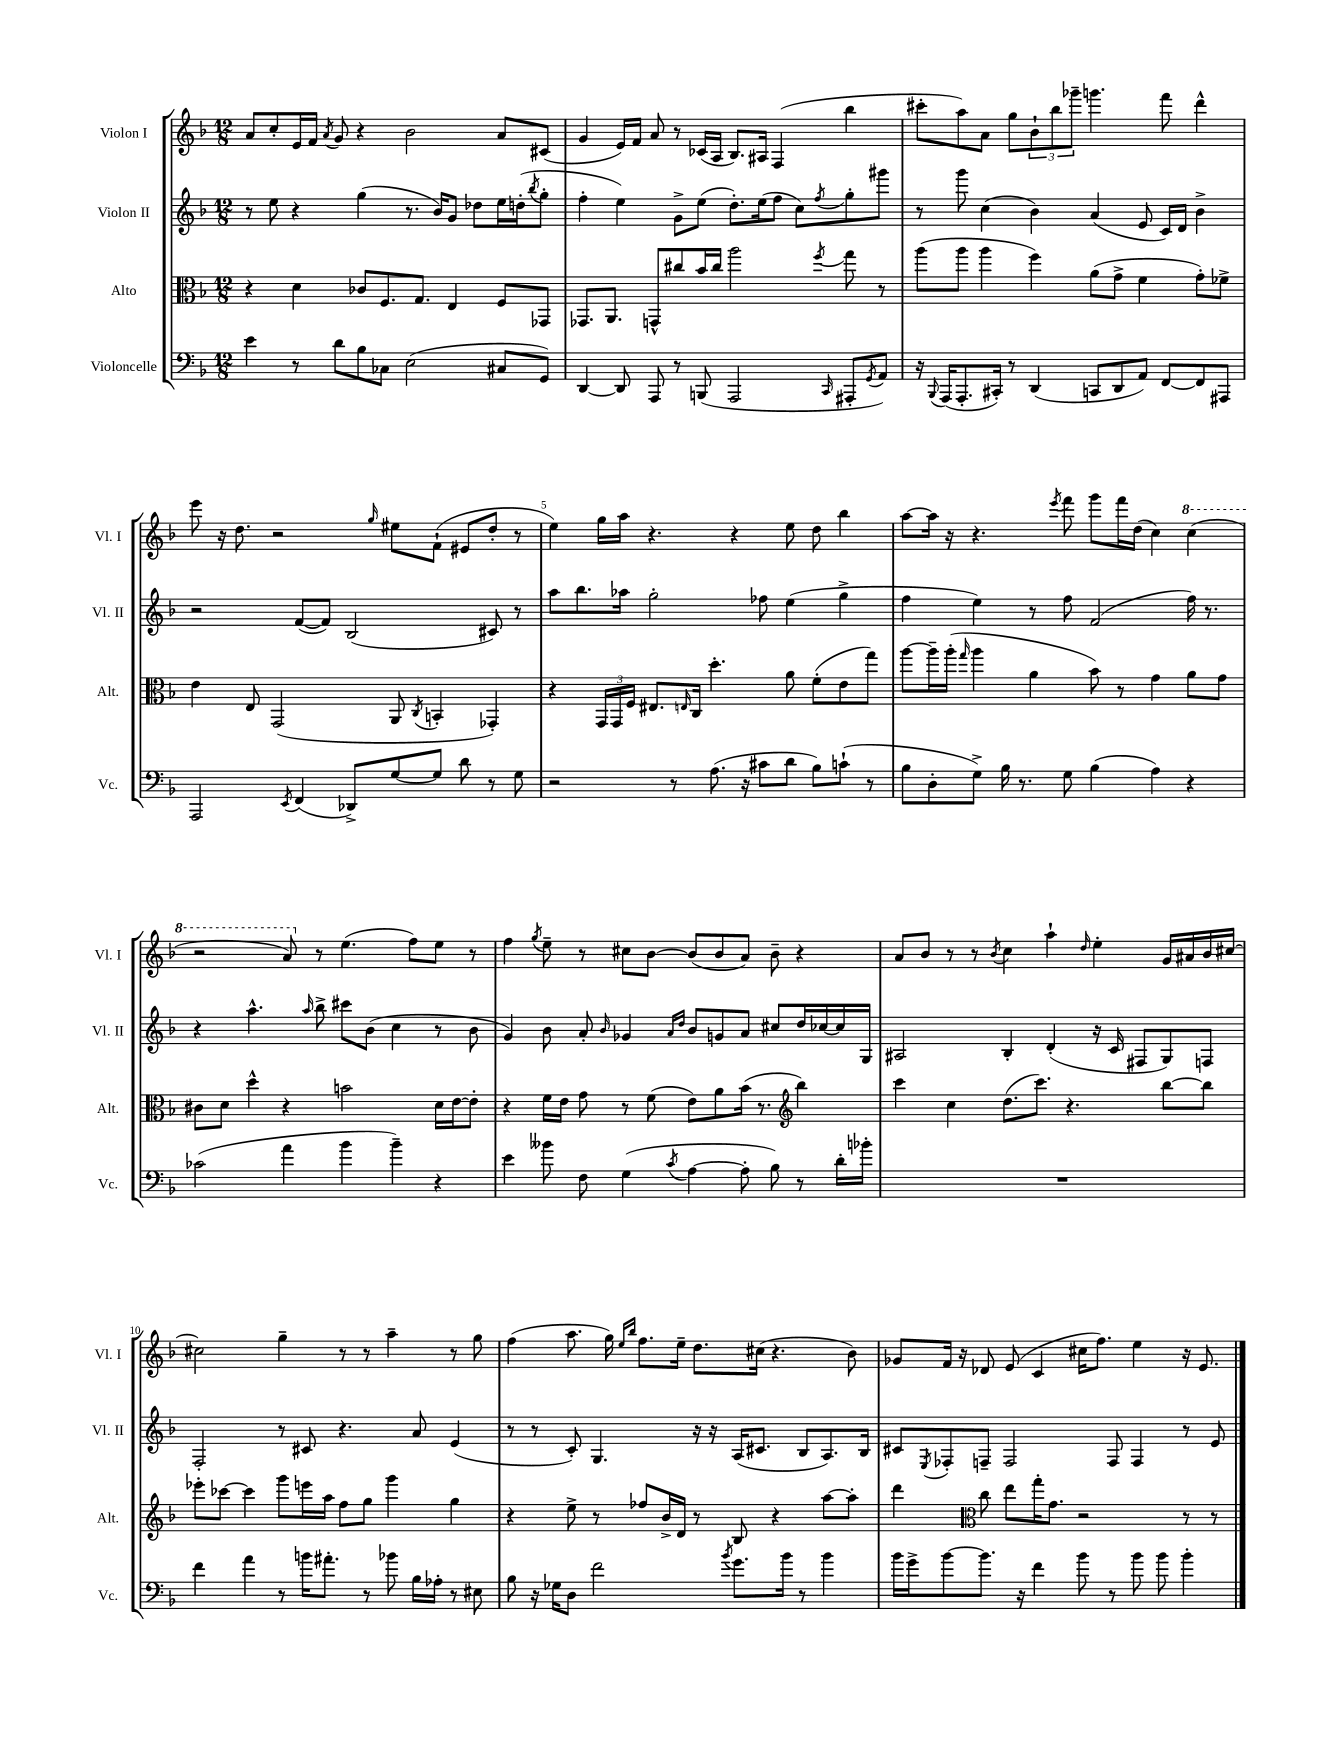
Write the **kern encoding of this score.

**kern	**kern	**kern	**kern
*part4	*part3	*part2	*part1
*staff4	*staff3	*staff2	*staff1
*I"Violoncelle	*I"Alto	*I"Violon II	*I"Violon I
*I'Vc.	*I'Alt.	*I'Vl. II	*I'Vl. I
*clefF4	*clefC3	*clefG2	*clefG2
*k[b-]	*k[b-]	*k[b-]	*k[b-]
*M12/8	*M12/8	*M12/8	*M12/8
=1	=1	=1	=1
4e\	4r	8r	8a/L
.	.	8ee\	8cc'/
8r	4d\	4r	16e/L
.	.	.	16f/JJ
.	.	.	8qa/
8d\L	.	.	8g/
8B-\	8c-X/L	(4gg\	4r
8C-X\J	8.F/	.	.
(2E\	.	8.r	2b-\
.	8.G/J	.	.
.	.	16b-/KL)	.
.	4E/	8g/J	.
.	.	8dd-X\L	.
8C#X/L	8F/L	16ee\L	8a/L
.	.	(16ddn'\J	.
.	.	8qbb-/	.
8GG/J)	8GG-X/J	8gg'\J	(8c#X/J
=2	=2	=2	=2
[4DD/	8.GG-X/L	4ff'\	4g/
.	8.AA/J	.	.
8DD/]	.	4ee\)	16e/LL)
.	.	.	16f/JJ
8AAA/	8GGn^^/L	.	8a/
8r	8cc#X/	8g^\L	8r
(8BBBn/	16b-/L	(8ee\J	(16c-X/LL
.	16cc#/JJ	.	16A/JJ
2AAA/	2aa\	8.dd'\L)	8.B-/L)
.	.	(16ee\k	16A#X/Jk
.	.	8ff\J	(4F/
.	.	8cc\L)	.
16qqCC/	8qff/	8qff/	.
8AAA#X'/L	8gg\	8gg'\	4bb-\
8qGG/	.	.	.
8AA/J)	8r	8ggg#X\J	.
=3	=3	=3	=3
16r	(8aa\L	8r	8ccc#X'\L
8qqBBB-/	.	.	.
(16AAA/KL	.	.	.
8.AAA'/	8aa\J	8ggg\	8aa\)
.	4aa\	(4cc\	8a\J
16CC#X'/Jk)	.	.	.
8r	.	.	8gg\L
(4DD/	4ff\)	4b-\)	12b-`\
.	.	.	12bb-\
.	.	.	12ggg-X~\J
8CCn/L	(8a\L	(4a/	4.gggn\
8DD/	8g^\J	.	.
8AA/J)	4f\	8e/	.
[8FF/L	.	16c/LL)	8fff\
.	.	16d/JJ	.
8FF/]	8g'\L)	4b-^\	4ddd^^\
8AAA#X/J	8f-X^\J	.	.
!!LO:LB:g=z
=4	=4	=4	=4
2AAA/	4e\	2r	8eee\
.	.	.	16r
.	.	.	8.dd\
.	8E/	.	.
.	(2GG/	.	2r
8qEE/	.	.	.
(4FF/	.	([8f/L	.
.	.	8f/J])	.
8DD-X^/L)	.	(2B-/	.
.	.	.	16qqgg/
[8G/	8AA/	.	8ee#X\L
.	8qC/	.	.
8G/J]	4BBn'/	.	(8f`\J
8d\	.	.	8e#X/L
8r	4GG-X'/)	8c#X/)	8dd'/J
8G\	.	8r	8r
=5	=5	=5	=5
2r	4r	8aa\L	4ee\)
.	.	8.bb-\	.
.	24GG/LL	.	16gg\LL
.	24GG/	.	.
.	.	16aa-X\Jk	16aa\JJ
.	24F/JJ	.	.
.	8.E#X/L	2gg'\	4.r
8r	.	.	.
.	16qqEn/	.	.
.	16C/Jk	.	.
(8.A\	4.dd'\	.	.
.	.	.	4r
16r	.	.	.
8c#X\L	.	8ff-X\	.
8d\J	8a\	(4ee\	8ee\
8B-\L)	(8f'\L	.	8dd\
(8cn`\J	8e\	4gg^\	4bb-\
8r	8gg\J)	.	.
=6	=6	=6	=6
8B-\L	[8aa\L	4ff\	[8aa\L
8D'\	16aa~\L]	.	16aa\Jk]
.	(16aa'\JJ	.	16r
.	16qqgg/	.	.
8G^\J)	4aa\	4ee\)	4.r
16B-\	.	.	.
8.r	.	.	.
.	4a\	8r	.
.	.	.	8qeee/
8G\	.	8ff\	8fff\
(4B-\	8b-\)	(2f/	8ggg\L
.	8r	.	16fff\L
.	.	.	(16dd\JJ
4A\)	4g\	.	4cc\)
*	*	*	*8va
4r	8a\L	16ff\)	(4ccc\
.	.	8.r	.
.	8g\J	.	.
!!LO:LB:g=z
=7	=7	=7	=7
(2c-X\	8c#X\L	4r	2r
.	8d\J	.	.
.	4dd^^\	4.aa^^\	.
4a\	4r	.	8aa/)
.	.	16qqaa/	.
*	*	*	*X8va
.	.	8bb-^\	8r
4b-\	2bn\	8ccc#X\L	(4.ee\
.	.	(8b-\J	.
4b-~\)	.	4cc\	.
.	.	.	8ff\L)
4r	16d\LL	8r	8ee\J
.	[16e\J	.	.
.	8e'\J]	8b-\	8r
=8	=8	=8	=8
4e\	4r	4g/)	4ff\
.	.	.	8qgg/
8b--X\	16f\LL	8b-\	8ee~\
.	16e\JJ	.	.
8F\	8g\	8a'/	8r
.	.	16qqb-/	.
(4G\	8r	4g-X/	8cc#X\L
.	(8f\	.	[8b-\J
.	.	16qqa/LL	.
8qc/	.	16qqdd/JJ	.
[4A\	8e\L)	8b-/L	(8b-/L]
.	8a\	8gn/	8b-/
8A'\]	(16b-\Jk	8a/J	8a/J)
.	8.r	.	.
8B-\)	.	8cc#X/L	8b-~\
*	*clefG2	*	*
8r	4bb-\)	16dd/L	4r
.	.	[16cc-X/	.
16d'\LL	.	16cc-/]	.
16b-X'\JJ	.	16G/JJ	.
=9	=9	=9	=9
1.r	4ccc\	2A#X/	8a/L
.	.	.	8b-/J
.	4cc\	.	8r
.	.	.	8r
.	.	.	8qb-/
.	(8.dd\L	4B-'/	4cc\
.	8.ccc\J)	.	.
.	.	(4d'/	4aa`\
.	4.r	.	.
.	.	.	16qqdd/
.	.	16r	4ee'\
.	.	16c/	.
.	.	8F#X/L	.
.	[8bb-\L	8G/)	16g/LL
.	.	.	16a#X/
.	8bb-\J]	8Fn/J	16b-/
.	.	.	[16cc#X/JJ
!!LO:LB:g=z
=10	=10	=10	=10
4f\	8eee-X'\L	2F'/	2cc#X\]
.	[8ccc-X\J	.	.
4a\	4ccc-\]	.	.
8r	8ggg\L	8r	4gg~\
16bn\KL	16eeen\L	8c#X/	.
8.a#X'\J	16aa\JJ	.	.
.	8ff\L	4.r	8r
8r	8gg\J	.	8r
8b-X\	4ggg\	.	4aa~\
16B-\LL	.	8a/	.
16A-X'\JJ	.	.	.
8r	4gg\	(4e/	8r
8E#X\	.	.	8gg\
=11	=11	=11	=11
8B-\	4r	8r	(4ff\
16r	.	8r	.
16G-X\KL	.	.	.
8D\J	8ee^\	8c'/)	8.aa\
2f\	8r	4.G/	.
.	.	.	16gg\)
.	.	.	16qqee/LL
.	.	.	16qqbb-/JJ
.	8ff-X/L	.	8.ff\L
.	16b-^/L	.	.
.	16d/JJ	.	16ee~\Jk
.	8r	16r	8.dd\L
.	.	16r	.
8qb-/	.	.	.
8.g\L	8B-/	(16A/KL	.
.	.	8.c#X/J	(16cc#X\Jk
.	4r	.	4.r
16b-\Jk	.	.	.
8r	.	8B-/L	.
4b-\	[8aa\L	8.A/)	.
.	8aa'\J]	.	8b-\)
.	.	16B-/Jk	.
=12	=12	=12	=12
16b-\LL	4ddd\	8c#X/L	8g-X/L
16g^\J	.	.	.
.	.	8qE/	.
[8b-\	.	8F-X'/	16f/Jk
.	.	.	16r
*	*clefC3	*	*
8.b-\J]	8cc\	8Fn~/J	8d-X/
.	8ee\L	2F/	(8e/
16r	.	.	.
4f\	16gg'\K	.	4c/
.	8.g\J	.	.
8b-\	2r	.	16cc#X\KL
.	.	.	8.ff\J)
8r	.	8F/	.
8b-\	.	4F/	4ee\
8b-\	.	.	.
4b-'\	8r	8r	16r
.	.	.	8.e/
.	8r	8e/	.
==	==	==	==
*-	*-	*-	*-
